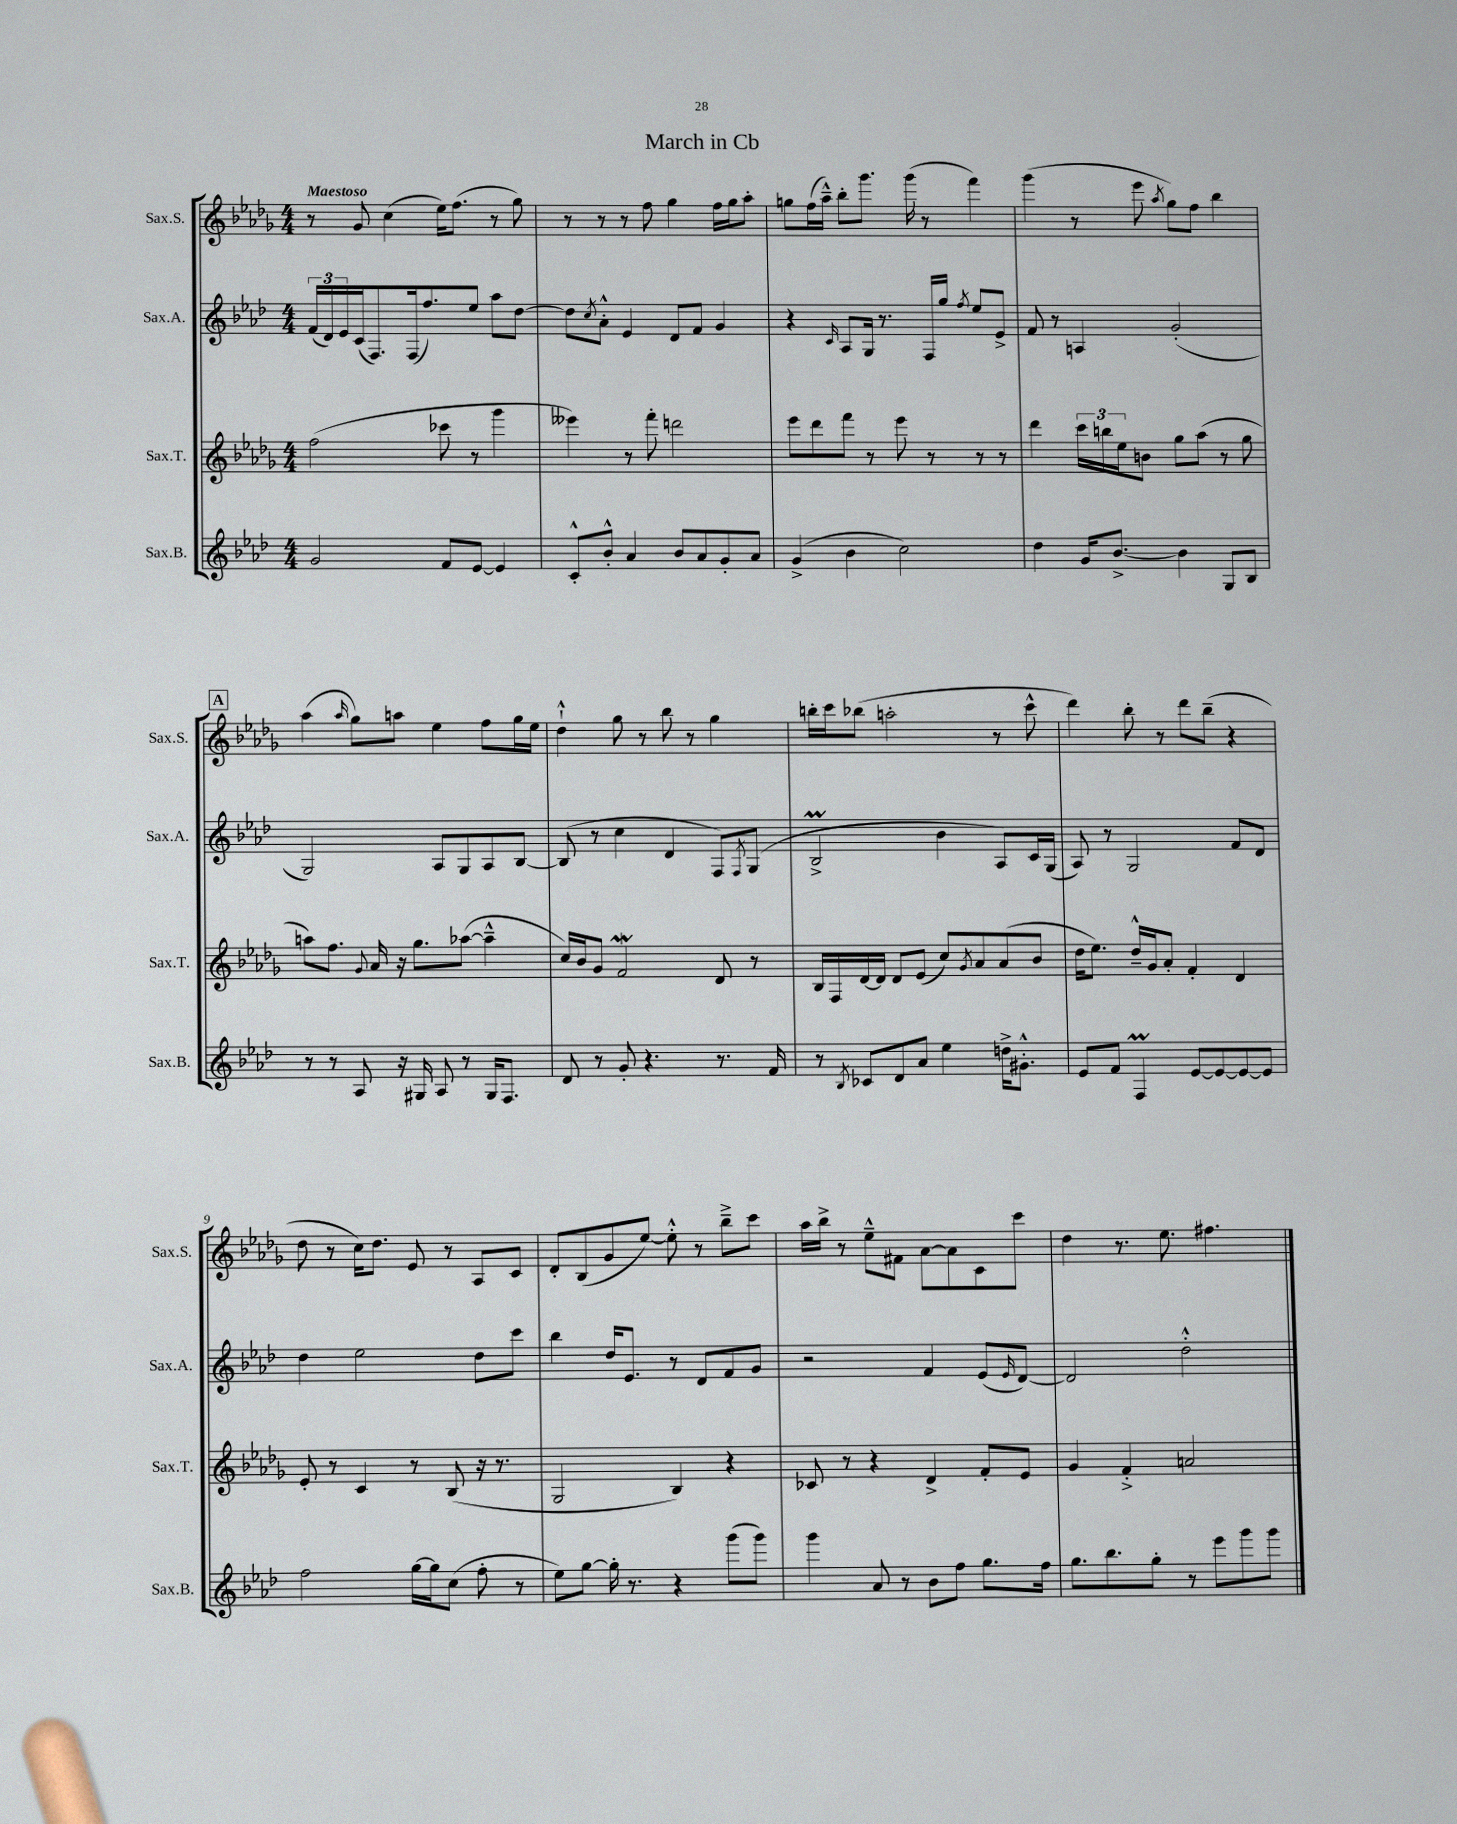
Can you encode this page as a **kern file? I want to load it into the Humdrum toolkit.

**kern	**kern	**kern	**kern
*staff4	*staff3	*staff2	*staff1
*clefG2	*clefG2	*clefG2	*clefG2
*k[b-e-a-d-]	*k[b-e-a-d-g-]	*k[b-e-a-d-]	*k[b-e-a-d-g-]
*M4/4	*M4/4	*M4/4	*M4/4
2g/	(2ff\	(24f/LL	8r
.	.	24d-/)	.
.	.	24e-/	.
.	.	(16c/J	8g-/
.	.	8.F/)	.
.	.	.	(4cc\
.	.	(16F/k	.
.	.	8.ff/)	.
8f/L	8ccc-\	.	16ee-\LK)
.	.	.	(8.ff\J
[8e-/J	8r	8ee-/J	.
4e-/]	4ggg-\	8aa-\L	8r
.	.	[8dd-\J	8gg-\)
=	=	=	=
8c'^^/L	4eee--\)	8dd-\]L	8r
.	.	8qcc/	.
8b-'^^/J	.	8a-'^^\J	8r
4a-/	8r	4e-/	8r
.	8fff'\	.	8ff\
8b-/L	2ddd\	8d-/L	4gg-\
8a-/	.	8f/J	.
8g'/	.	4g/	16ff\LL
.	.	.	16gg-\J
8a-/J	.	.	8aa-'\J
=	=	=	=
(4g^/	8eee-\L	4r	8gg\L
.	8ddd-\	.	(16ff\L
.	.	.	16aa-~^^\JJ)
.	.	16qqc/	.
4b-\	8fff\J	8A-/L	8bb-'\L
.	8r	16G/Jk	8.ggg-\J
.	.	8.r	.
2cc\)	8eee-\	.	.
.	.	.	(16ggg-\
.	8r	16F/LL	8r
.	.	16gg/JJ	.
.	.	8qff/	.
.	8r	8ee-/L	4fff\)
.	8r	8e-^/J	.
=	=	=	=
4dd-\	4ddd-\	8f/	(4ggg-\
.	.	8r	.
16g/LK	24ccc\LL	4A/	8r
.	24bb\	.	.
[8.b-^/J	.	.	.
.	24ee-\J	.	.
.	8b\J	.	8eee-\
.	.	.	8qaa-/
4b-\]	8gg-\L	(2g'/	8gg-\L)
.	(8aa-\J	.	8ff\J
8G/L	8r	.	4bb-\
8B-/J	8gg-\	.	.
=	=	=	=
8r	8aa\L)	2G/)	(4aa-\
8r	8.ff\J	.	.
.	.	.	16qqaa-/
8A-/	.	.	8gg-\L)
.	8qqg-/	.	.
.	16a-/	.	.
16r	16r	.	8aa\J
16G#/	8.gg-\L	.	.
8A-/	.	8A-/L	4ee-\
8r	([8aa-\J	8G/	.
16G#/LK	4aa-~^^\]	8A-/	8ff\L
8.F/J	.	.	.
.	.	[8B-/J	16gg-\L
.	.	.	16ee-\JJ
=	=	=	=
8d-/	16cc/LL)	(8B-/]	4dd-`^^\
.	16b-/J	.	.
8r	8g-/J	8r	.
8g'/	2f/	4cc\	8gg-\
4.r	.	.	8r
.	.	4d-/	8bb-\
.	.	.	8r
8.r	8d-/	8F/L)	4gg-\
.	.	8qF/	.
.	8r	(8G/J	.
16f/	.	.	.
=	=	=	=
8r	16B-/LL	2B-^/	16bb'\LL
.	16F/	.	16ccc\J
8qB-/	.	.	.
8c-/L	[16d-/	.	(8bb-\J
.	16d-/]JJ	.	.
8d-/	8d-/L	.	2aa'\
8a-/J	(8e-/J	.	.
4ee-\	8cc/L)	4b-\	.
.	8qg-/	.	.
.	8a-/	.	.
16dd^\LK	(8a-/	8A-/L)	8r
8.g#'^^\J	.	.	.
.	8b-/J	16c/L	8ccc^^\
.	.	(16G/JJ	.
=	=	=	=
8e-/L	16dd-\LK	8A-/)	4ddd-\)
.	8.ee-\J)	.	.
8f/J	.	8r	.
4F/	16dd-~^^/LL	2G/	8bb-'\
.	16g-/J	.	.
.	8a-'/J	.	8r
[8e-/L	4f'/	.	8ddd-\L
8e-/_	.	.	(8bb-~\J
8e-/_	4d-/	8f/L	4r
8e-/]J	.	8d-/J	.
=	=	=	=
2ff\	8e-'/	4dd-\	8dd-\
.	8r	.	8r
.	4c/	2ee-\	16cc\LK)
.	.	.	8.dd-\J
[16gg\LL	8r	.	8e-/
16gg\]J	.	.	.
(8cc\J	(8B-/	.	8r
8ff'\	16r	8dd-\L	8A-/L
.	8.r	.	.
8r	.	8ccc\J	8c/J
=	=	=	=
8ee-\L)	2G-/	4bb-\	8d-'/L
[8gg\J	.	.	(8B-/
16gg'\]	.	16dd-/LK	8g-/
8.r	.	8.e-/J	.
.	.	.	[8ee-/J)
4r	4B-/)	8r	8ee-'^^\]
.	.	8d-/L	8r
(8ggg\L	4r	8f/	8bb-~^\L
8ggg\J)	.	8g/J	8ccc\J
=	=	=	=
4ggg\	8c-/	2r	16aa-\LL
.	.	.	16bb-^\JJ
.	8r	.	8r
8a-/	4r	.	8ee-~^^\L
8r	.	.	8f#\J
8b-\L	4d-^/	4f/	[8a-\L
8ff\J	.	.	8a-\]
8.gg\L	8f'/L	(8e-/L	8c\
.	.	16qqe-/	.
.	8e-/J	[8d-/J)	8ccc\J
16ff\Jk	.	.	.
=	=	=	=
8.gg\L	4g-/	2d-/]	4dd-\
8.bb-\	.	.	.
.	4f'^/	.	8.r
8gg'\J	.	.	.
.	.	.	8.ee-\
8r	2a/	2dd-'^^\	.
8eee-\L	.	.	4.ff#\
8ggg\	.	.	.
8ggg\J	.	.	.
==	==	==	==
*-	*-	*-	*-
